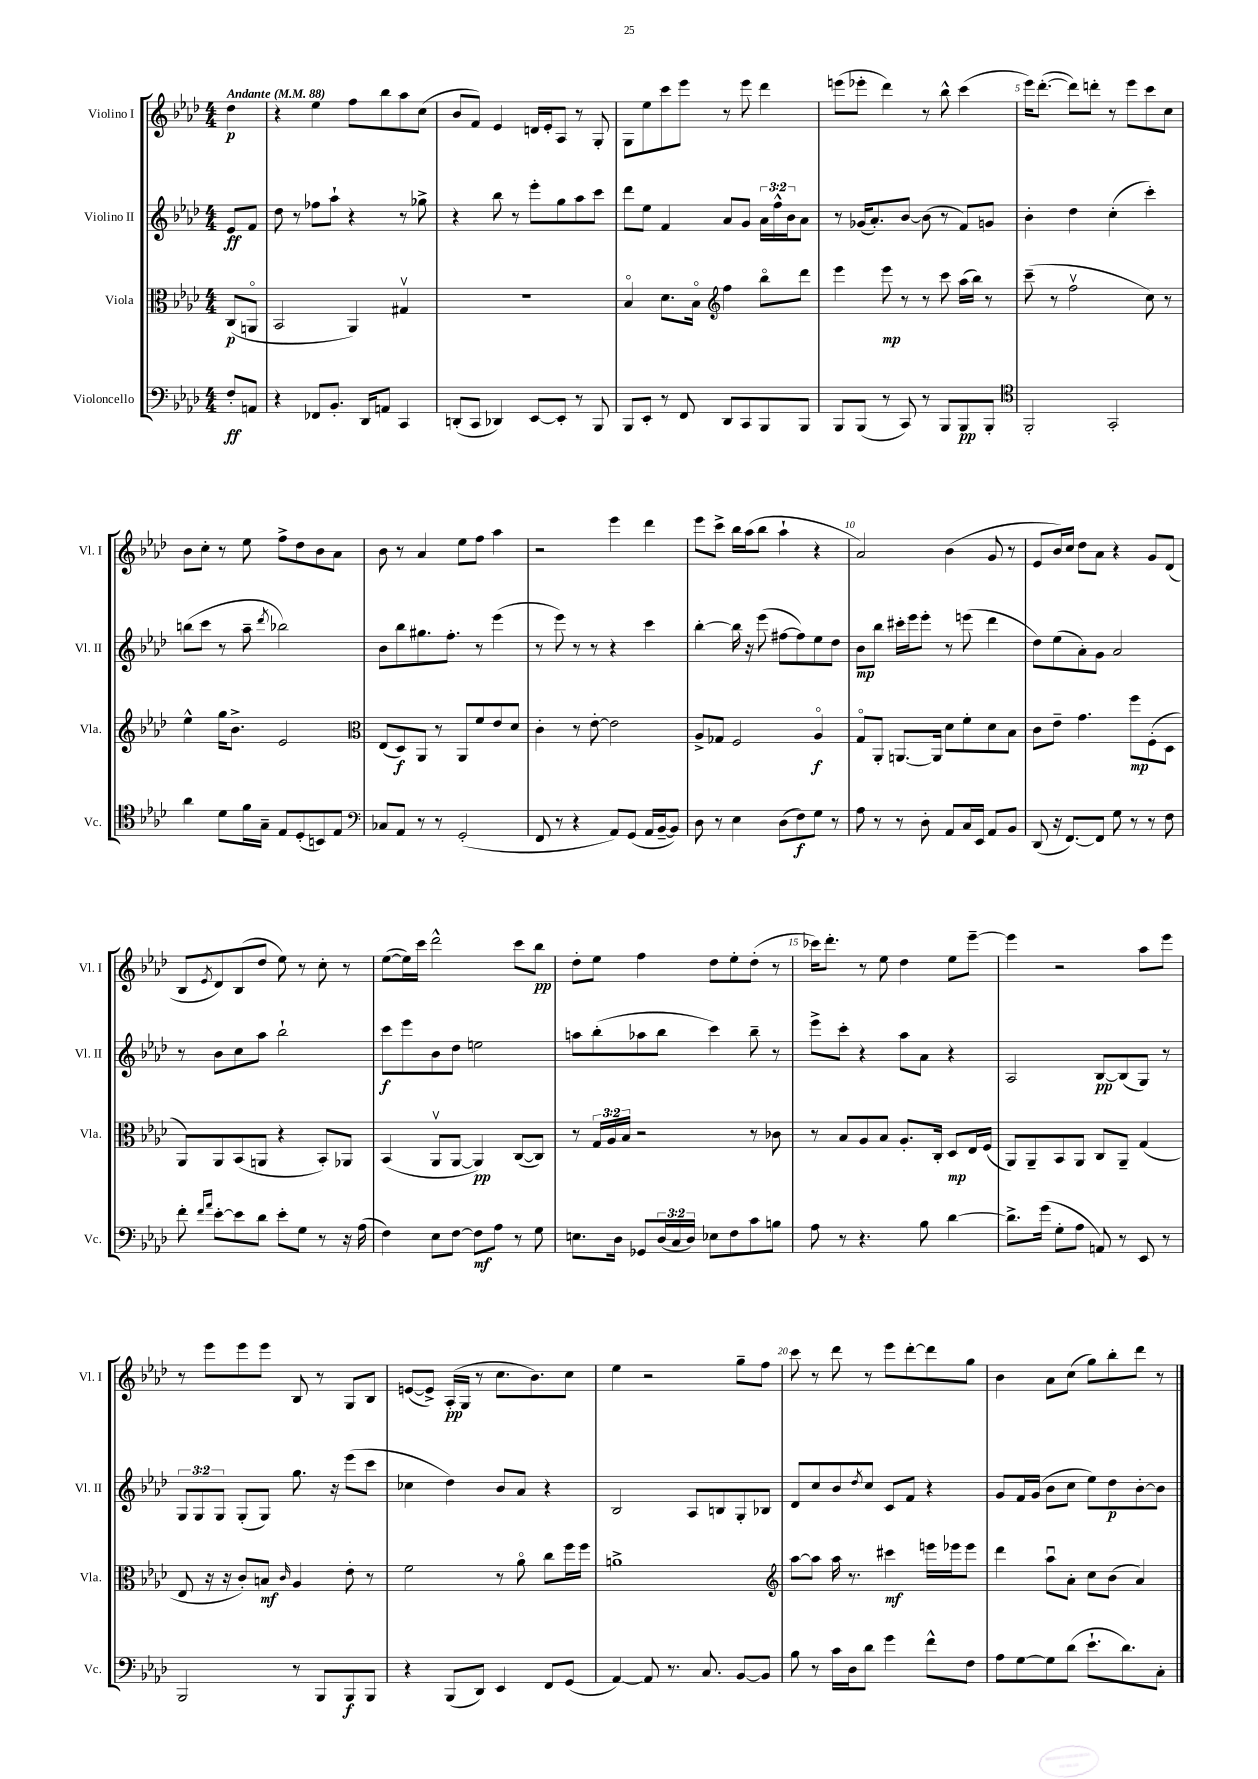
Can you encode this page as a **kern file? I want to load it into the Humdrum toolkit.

**kern	**dynam	**kern	**dynam	**kern	**dynam	**kern	**dynam
*part4	*part4	*part3	*part3	*part2	*part2	*part1	*part1
*staff4	*staff4	*staff3	*staff3	*staff2	*staff2	*staff1	*staff1
*I"Violoncello	*	*I"Viola	*	*I"Violino II	*	*I"Violino I	*
*I'Vc.	*	*I'Vla.	*	*I'Vl. II	*	*I'Vl. I	*
*clefF4	*	*clefC3	*	*clefG2	*	*clefG2	*
*k[b-e-a-d-]	*	*k[b-e-a-d-]	*	*k[b-e-a-d-]	*	*k[b-e-a-d-]	*
*M4/4	*	*M4/4	*	*M4/4	*	*M4/4	*
*MM88	*	*MM88	*	*MM88	*	*MM88	*
=	=	=	=	=	=	=	=
!	!	!	!	!	!	!LO:TX:a:B:t=Andante	!
8F'/L	ff	(8C/L	p	8e-/L	ff	4dd-\	p
8AAn/J	.	8AAn/J	.	8f/J	.	.	.
=1	=1	=1	=1	=1	=1	=1	=1
4r	.	2BB-/	.	8dd-\	.	4r	.
.	.	.	.	8r	.	.	.
8FF-X/L	.	.	.	8ff-X\L	.	4ee-\	.
8.BB-'/J	.	.	.	8aa-`\J	.	.	.
.	.	4AA-/)	.	4r	.	8ff\L	.
16DD-/KL	.	.	.	.	.	.	.
8AAn/J	.	.	.	.	.	8bb-\	.
4CC/	.	4G#Xv/	.	8r	.	8aa-\	.
.	.	.	.	8gg-X^\	.	(8cc\J	.
=2	=2	=2	=2	=2	=2	=2	=2
(8DDn'/L	.	1r	.	4r	.	8b-/L	.
8CC/J	.	.	.	.	.	8f/J)	.
4DD-X/)	.	.	.	8bb-\	.	4e-/	.
.	.	.	.	8r	.	.	.
[8EE-/L	.	.	.	8eee-'\L	.	16dn/LL	.
.	.	.	.	.	.	16e-'/J	.
8EE-'/J]	.	.	.	8gg\	.	8A-/J	.
8r	.	.	.	8aa-\	.	8r	.
8BBB-/	.	.	.	8ccc\J	.	8G'/	.
=3	=3	=3	=3	=3	=3	=3	=3
8BBB-/L	.	4B-/	.	8ddd-\L	.	8G\L	.
8EE-'/J	.	.	.	8ee-\J	.	8ee-\	.
8r	.	8.d-\L	.	4f/	.	8ccc\	.
8FF/	.	.	.	.	.	8eee-\J	.
.	.	16B-\Jk	.	.	.	.	.
*	*	*clefG2	*	*	*	*	*
8DD-/L	.	4ff\	.	8a-/L	.	8r	.
8CC/	.	.	.	8g/J	.	8eee-\	.
8BBB-/	.	8bb-\L	.	24a-\LL	.	4ddd-\	.
.	.	.	.	24ff^^\	.	.	.
.	.	.	.	24b-\J	.	.	.
8BBB-/J	.	8ddd-\J	.	8a-\J	.	.	.
=4	=4	=4	=4	=4	=4	=4	=4
8BBB-/L	.	4eee-\	.	8r	.	(8eeen\L	.
(8BBB-/J	.	.	.	(16g-X/KL	.	8eee-X'\J	.
.	.	.	.	8.a-'/)	.	.	.
8r	.	8eee-\	mp	.	.	4ddd-\)	.
8CC/)	.	8r	.	[8b-/J	.	.	.
8r	.	8r	.	(8b-\]	.	8r	.
8BBB-/L	.	8ccc\	.	8r	.	8bb-^^\	.
8BBB-/	pp	(16aa-\LL	.	8f/L)	.	(4ccc\	.
.	.	16bb-\JJ)	.	.	.	.	.
8BBB-'/J	.	8r	.	8gn/J	.	.	.
=5	=5	=5	=5	=5	=5	=5	=5
*clefC4	*	*	*	*	*	*	*
2FF'/	.	(8ccc~\	.	4b-'\	.	16eee-\KL)	.
.	.	.	.	.	.	([8.ddd-'\J	.
.	.	8r	.	.	.	.	.
.	.	2ffv\	.	4dd-\	.	8ddd-\L])	.
.	.	.	.	.	.	8dddn'\J	.
2GG'/	.	.	.	(4cc'\	.	8r	.
.	.	.	.	.	.	8eee-\L	.
.	.	8cc\)	.	4ccc'\)	.	8ccc\	.
.	.	8r	.	.	.	8cc\J	.
!!LO:LB:g=z
=6	=6	=6	=6	=6	=6	=6	=6
4a-\	.	4ee-^^\	.	(8bbn\L	.	8b-\L	.
.	.	.	.	8ccc\J	.	8cc'\J	.
8d-\L	.	16gg\KL	.	8r	.	8r	.
.	.	8.b-^\J	.	.	.	.	.
16f\L	.	.	.	8aa-~\	.	8ee-\	.
16G~\JJ	.	.	.	.	.	.	.
.	.	.	.	8qddd-/	.	.	.
8E-/L	.	2e-/	.	2bb-X\)	.	8ff^\L	.
(8D-'/	.	.	.	.	.	8dd-\	.
8BBn/)	.	.	.	.	.	8b-\	.
8E-/J	.	.	.	.	.	8a-\J	.
=7	=7	=7	=7	=7	=7	=7	=7
*clefF4	*	*clefC3	*	*	*	*	*
8C-X/L	.	(8E-/L	.	8b-\L	.	8b-\	.
8AA-/J	.	8D-/)	f	8bb-\	.	8r	.
8r	.	8AA-/J	.	8.gg#X\	.	4a-/	.
8r	.	8r	.	.	.	.	.
.	.	.	.	8.ff'\J	.	.	.
(2GG'/	.	8AA-/L	.	.	.	8ee-\L	.
.	.	8f/	.	8r	.	8ff\J	.
.	.	8e-/	.	(4eee-\	.	4aa-\	.
.	.	8d-/J	.	.	.	.	.
=8	=8	=8	=8	=8	=8	=8	=8
8FF/	.	4c'\	.	8r	.	2r	.
8r	.	.	.	8eee-\)	.	.	.
4r	.	8r	.	8r	.	.	.
.	.	[8e-'\	.	8r	.	.	.
8AA-/L)	.	2e-\]	.	4r	.	4eee-\	.
(8GG/J	.	.	.	.	.	.	.
16AA-/LL	.	.	.	4ccc\	.	4ddd-\	.
[16BB-~/J	.	.	.	.	.	.	.
8BB-/J])	.	.	.	.	.	.	.
=9	=9	=9	=9	=9	=9	=9	=9
8D-\	.	8A-^/L	.	[4bb-'\	.	8eee-\L	.
8r	.	8G-X/J	.	.	.	8ccc^\J	.
4E-\	.	2F/	.	16bb-\]	.	16bb-\LL	.
.	.	.	.	16r	.	(16aa-\J	.
.	.	.	.	(8eee-\	.	8bb-\J	.
(8D-\L	.	.	.	[8ff#X\L	.	4aa-`\	.
8F\)	f	.	.	8ff#\])	.	.	.
8G\J	.	4A-/	f	8ee-\	.	4r	.
8r	.	.	.	8dd-\J	.	.	.
=10	=10	=10	=10	=10	=10	=10	=10
8A-\	.	8G/L	.	8b-\L	mp	2a-/)	.
8r	.	8AA-'/J	.	8bb-\J	.	.	.
8r	.	[8.AAn/L	.	16ccc#X'\LL	.	.	.
.	.	.	.	16eee-\J	.	.	.
8D-'\	.	.	.	8eee-'\J	.	.	.
.	.	16AA/Jk]	.	.	.	.	.
8AA-/L	.	8d-\L	.	8r	.	(4b-\	.
16C/L	.	8f'\	.	(8eeen\	.	.	.
16EE-/JJ	.	.	.	.	.	.	.
8AA-/L	.	8d-\	.	4ddd-\	.	8g/	.
8BB-/J	.	8B-\J	.	.	.	8r	.
=11	=11	=11	=11	=11	=11	=11	=11
(8DD-/	.	8c\L	.	8dd-\L)	.	8e-/L	.
16r	.	8e-~\J	.	(8ee-\	.	16b-/L)	.
[8.FF/L)	.	.	.	.	.	16cc/JJ	.
.	.	4.g\	.	8a-'\)	.	8dd-\L	.
8FF/J]	.	.	.	8g\J	.	8a-\J	.
8G\	.	.	.	2a-/	.	4r	.
8r	.	8ff\L	mp	.	.	.	.
8r	.	(8F'\	.	.	.	8g/L	.
8F\	.	8D-\J	.	.	.	(8d-/J	.
!!LO:LB:g=z
=12	=12	=12	=12	=12	=12	=12	=12
8f'\	.	8AA-/L)	.	8r	.	8B-/L	.
16qqf/LL	.	.	.	.	.	.	.
16qqa-/JJ	.	.	.	.	.	8qe-/	.
[8e-'\L	.	8AA-/	.	8b-\L	.	8d-/)	.
8e-\]	.	(8BB-/	.	8cc\	.	(8B-/	.
8d-\J	.	8AAn/J	.	8aa-\J	.	8dd-/J	.
8e-'\L	.	4r	.	2bb-`\	.	8ee-\)	.
8G\J	.	.	.	.	.	8r	.
8r	.	8BB-'/L)	.	.	.	8cc'\	.
16r	.	8AA-X/J	.	.	.	8r	.
(16A-\	.	.	.	.	.	.	.
=13	=13	=13	=13	=13	=13	=13	=13
4F\)	.	(4BB-/	.	8ccc\L	f	([8ee-\L	.
.	.	.	.	8eee-\	.	16ee-\L])	.
.	.	.	.	.	.	16ccc\JJ	.
8E-\L	.	8AA-v/L	.	8b-\	.	2ddd-^^\	.
[8F\J	.	[8AA-/J	.	8dd-\J	.	.	.
8F\L]	mf	4AA-/])	pp	2een\	.	.	.
8A-\J	.	.	.	.	.	.	.
8r	.	([8C/L	.	.	.	8ccc\L	.
8G\	.	8C/J])	.	.	.	8bb-\J	pp
=14	=14	=14	=14	=14	=14	=14	=14
8.En\L	.	8r	.	8aan\L	.	8dd-'\L	.
.	.	24G/LL	.	(8bb-'\	.	8ee-\J	.
.	.	24A-/	.	.	.	.	.
16D-\Jk	.	.	.	.	.	.	.
.	.	24B-/JJ	.	.	.	.	.
8GG-X/L	.	2r	.	8aa-X\	.	4ff\	.
(24D-/L	.	.	.	8bb-\J	.	.	.
24C/	.	.	.	.	.	.	.
24D-/JJ)	.	.	.	.	.	.	.
8E-X\L	.	.	.	4ccc\)	.	8dd-\L	.
8F\	.	.	.	.	.	8ee-'\	.
8c\	.	8r	.	8bb-~\	.	(8dd-'\J	.
8Bn\J	.	8c-X\	.	8r	.	8r	.
=15	=15	=15	=15	=15	=15	=15	=15
8A-\	.	8r	.	8eee-^\L	.	16ccc-X\KL)	.
.	.	.	.	.	.	8.ddd-'\J	.
8r	.	8B-/L	.	8ccc'\J	.	.	.
4.r	.	8A-/	.	4r	.	8r	.
.	.	8B-/J	.	.	.	8ee-\	.
.	.	8.A-'/L	.	8aa-\L	.	4dd-\	.
8B-\	.	.	.	8a-\J	.	.	.
.	.	16C'/Jk	.	.	.	.	.
[4d-\	.	8D-/L	mp	4r	.	8ee-\L	.
.	.	16E-/L	.	.	.	[8eee-~\J	.
.	.	(16F/JJ	.	.	.	.	.
=16	=16	=16	=16	=16	=16	=16	=16
8.d-^\L]	.	8AA-/L)	.	2A-/	.	4eee-\]	.
.	.	8AA-~/	.	.	.	.	.
(16g\Jk	.	.	.	.	.	.	.
8G'\L	.	8BB-/	.	.	.	2r	.
8A-\J	.	8AA-/J	.	.	.	.	.
8AAn/)	.	8C/L	.	[8B-/L	pp	.	.
8r	.	8AA-~/J	.	(8B-/]	.	.	.
8EE-/	.	(4G/	.	8G/J)	.	8aa-\L	.
8r	.	.	.	8r	.	8eee-\J	.
!!LO:LB:g=z
=17	=17	=17	=17	=17	=17	=17	=17
2BBB-/	.	8E-/	.	12G/L	.	8r	.
.	.	.	.	12G/	.	.	.
.	.	16r	.	.	.	8eee-\L	.
.	.	.	.	12G/J	.	.	.
.	.	16r	.	.	.	.	.
.	.	8c'/L)	.	(8G'/L	.	8eee-\	.
.	.	8Bn/J	mf	8G/J)	.	8eee-\J	.
.	.	16qqc/	.	.	.	.	.
8r	.	4A-/	.	8.gg\	.	8B-/	.
8BBB-/L	.	.	.	.	.	8r	.
.	.	.	.	16r	.	.	.
8BBB-/	f	8e-'\	.	(8eee-\L	.	8G/L	.
8BBB-/J	.	8r	.	8ccc\J	.	8B-/J	.
=18	=18	=18	=18	=18	=18	=18	=18
4r	.	2f\	.	4cc-X\	.	([8en/L	.
.	.	.	.	.	.	8e^/J])	.
(8BBB-/L	.	.	.	4dd-\)	.	(16A-'/LL	pp
.	.	.	.	.	.	16G/JJ	.
8DD-/J)	.	.	.	.	.	8r	.
4EE-/	.	8r	.	8b-/L	.	8.cc\L	.
.	.	8a-\	.	8a-/J	.	.	.
.	.	.	.	.	.	8.b-\)	.
8FF/L	.	8cc\L	.	4r	.	.	.
(8GG/J	.	16ff\L	.	.	.	8cc\J	.
.	.	16ff\JJ	.	.	.	.	.
=19	=19	=19	=19	=19	=19	=19	=19
[4AA-/)	.	1an^	.	2B-/	.	4ee-\	.
8AA-/]	.	.	.	.	.	2r	.
8.r	.	.	.	.	.	.	.
.	.	.	.	8A-/L	.	.	.
8.C/	.	.	.	.	.	.	.
.	.	.	.	8Bn/	.	.	.
[8BB-/L	.	.	.	8G'/	.	8gg~\L	.
8BB-/J]	.	.	.	8B-X/J	.	8ff\J	.
=20	=20	=20	=20	=20	=20	=20	=20
*	*	*clefG2	*	*	*	*	*
8B-\	.	[8aa-\L	.	8d-/L	.	8ccc\	.
8r	.	8aa-\J]	.	8cc/	.	8r	.
16c\LL	.	16aa-\	.	8b-/	.	8ddd-\	.
16D-\J	.	8.r	.	.	.	.	.
.	.	.	.	8qdd-/	.	.	.
8d-\J	.	.	.	8cc/J	.	8r	.
4g\	.	4ccc#X\	mf	8c/L	.	8eee-\L	.
.	.	.	.	8f/J	.	[8ddd-'\	.
8f^^\L	.	16eeen\LL	.	4r	.	8ddd-\]	.
.	.	16eee-X\J	.	.	.	.	.
8F\J	.	8eee-\J	.	.	.	8gg\J	.
=21	=21	=21	=21	=21	=21	=21	=21
8A-\L	.	4ddd-\	.	8g/L	.	4b-\	.
[8G\	.	.	.	16f/L	.	.	.
.	.	.	.	(16g/JJ	.	.	.
8G\]	.	8aa-u\L	.	8b-\L	.	8a-\L	.
(8d-\J	.	8a-'\J	.	8cc\J	.	(8cc\J	.
8.e-`\L	.	8cc\L	.	8ee-\L)	.	8gg\L)	.
.	.	(8b-\J	.	8dd-\	p	8bb-'\	.
8.d-\)	.	.	.	.	.	.	.
.	.	4a-/)	.	[8b-'\	.	8ddd-\J	.
8C'\J	.	.	.	8b-\J]	.	8r	.
==	==	==	==	==	==	==	==
*-	*-	*-	*-	*-	*-	*-	*-
